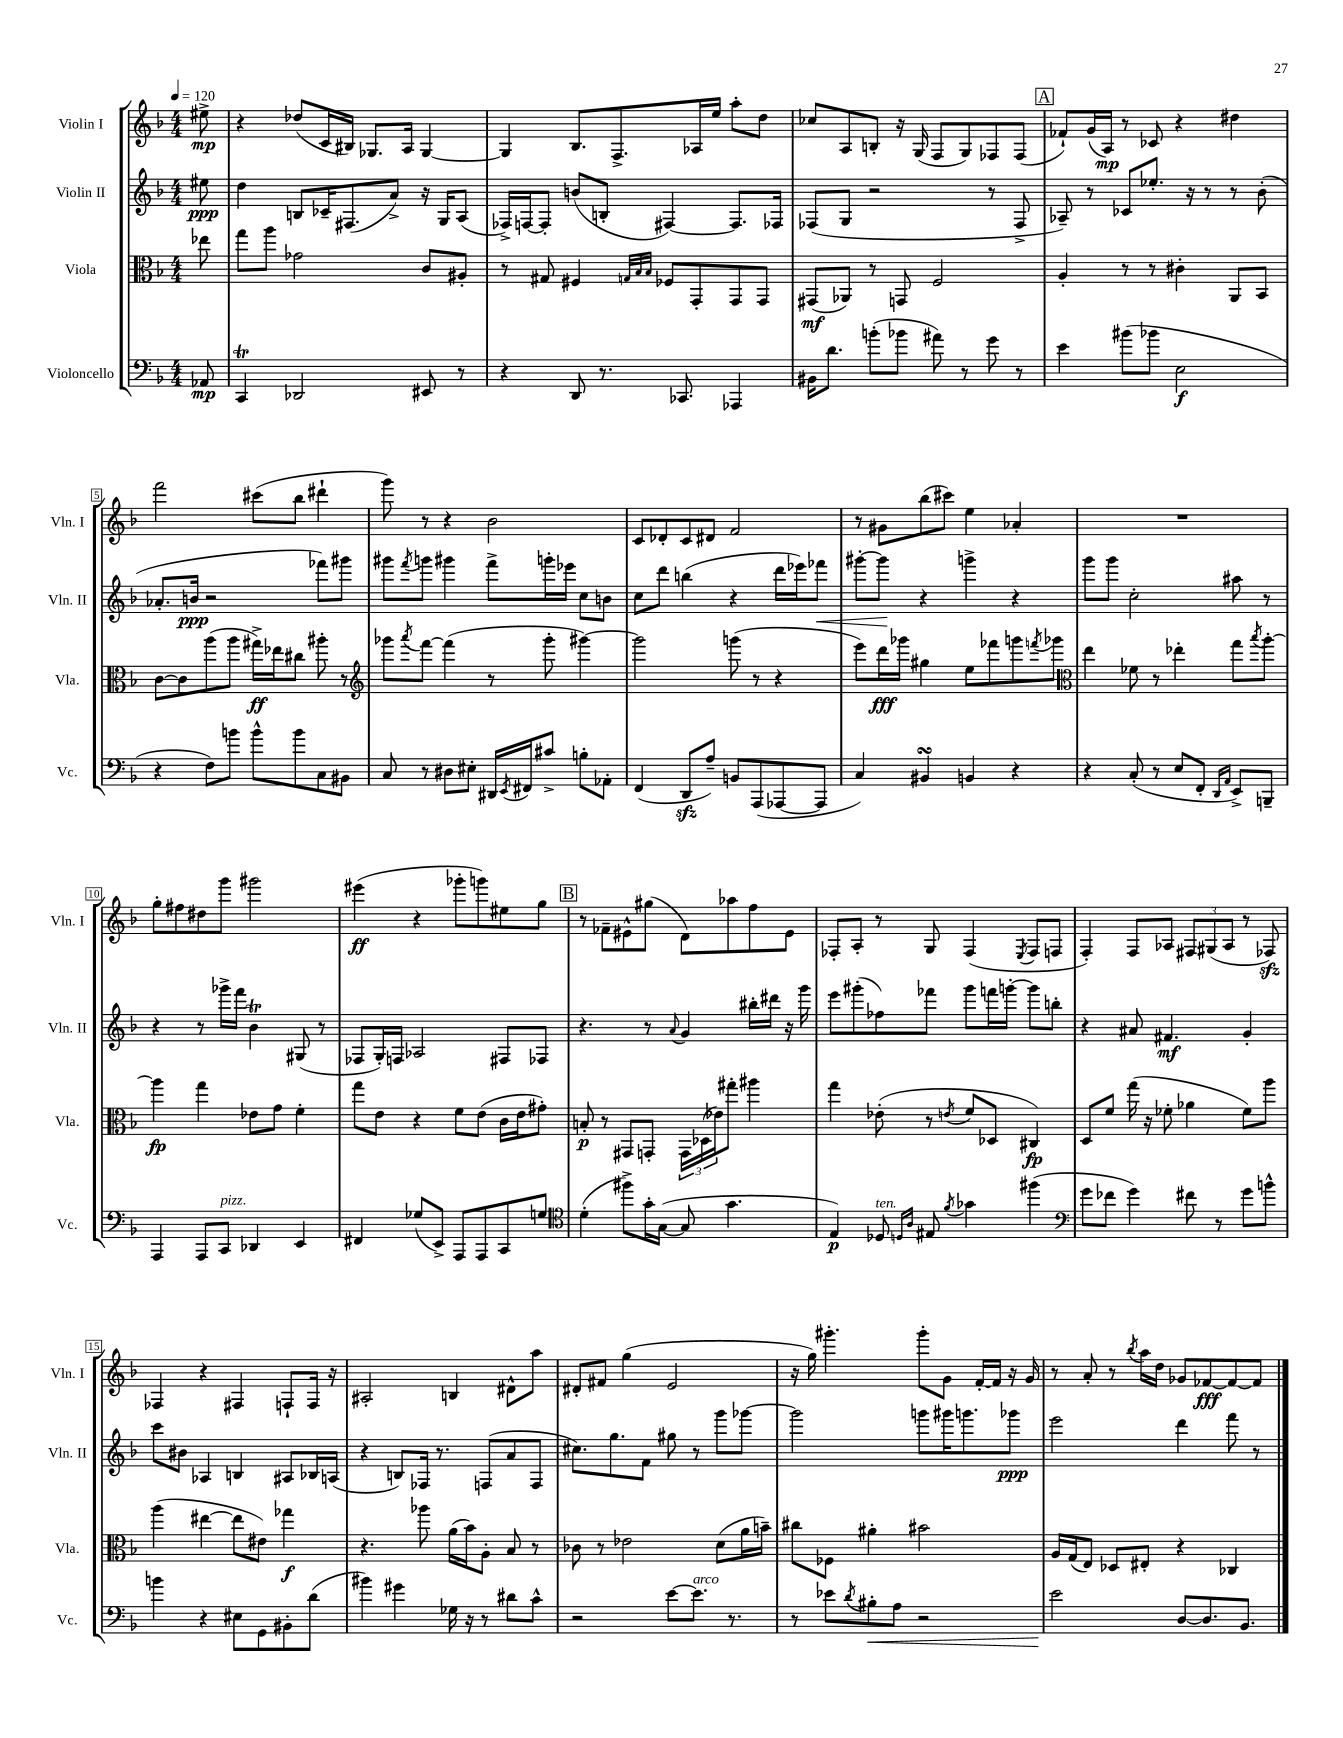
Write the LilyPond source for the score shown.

<<
\new StaffGroup <<
\new Staff = "s0" \with { instrumentName = "Violin I" shortInstrumentName = "Vln. I" } {
    \clef treble \key f \major \numericTimeSignature \time 4/4 \partial 8 \tempo 4 = 120
    eis''8->\mp |
    r4 des''8( c'16 bis16) ges8. a16 ges4~ |
    ges4 bes8. f8.-> aes16 e''16 a''8-. d''8 |
    ces''8 a8 b8-. r16 g16( f8 g8) fes8 fes8( |
    \mark \markup { \box "A" } fes'8-!) g'16( a16\mp) r8 ces'8 r4 dis''4 |
    f'''2 cis'''8( bes''8 dis'''4-! |
    g'''8) r8 r4 bes'2 |
    c'8 des'8-. c'8 dis'8 f'2 |
    r8 gis'8 bes''8( cis'''8) e''4 aes'4-. |
    R1 |
    g''8-. fis''8 dis''8 g'''8 gis'''2 |
    eis'''4\ff( r4 ges'''8-. g'''8) eis''8 g''8 |
    \mark \markup { \box "B" } r8 fes'8-- eis'8-^ gis''8( d'8) aes''8 f''8 eis'8 |
    fes8-. a8-. r8 g8 fes4( \acciaccatura { e8 } fes8 f8 |
    f4-.) f8 aes8 \tuplet 3/2 { fis8 gis8( aes8 } r8 fes8\sfz) |
    fes4 r4 fis4 f8-! f16 r16 |
    ais2-. b4 dis'8-^ a''8 |
    dis'8-. fis'8 g''4( e'2 |
    r16 g''16) gis'''4.-. gis'''8-. g'8 f'16~-. f'16 r16 g'16 |
    r8 a'8-. r8 \acciaccatura { bes''8 } a''16 d''16 ges'8 fes'8~\fff fes'8~ fes'8 \bar "|." |
}
\new Staff = "s1" \with { instrumentName = "Violin II" shortInstrumentName = "Vln. II" } {
    \clef treble \key f \major \numericTimeSignature \time 4/4 \partial 8
    eis''8\ppp |
    d''4 b8 ces'16-- fis8.( a'8->) r16 g16 a8( |
    fes16->) f16~ f8-. b'8( b8-. fis4~) fis8. fes16 |
    fes8( g8 r2 r8 fes8-> |
    \mark \markup { \box "A" } aes8--) r8 ces'8 ees''8.-. r16 r8 r8 bes'8-.( |
    aes'8.-. b'16\ppp r2 fes'''8) gis'''8 |
    gis'''8 \acciaccatura { f'''8 } g'''8 gis'''4 f'''8-> g'''16-. ees'''16 c''8 b'8 |
    c''8 d'''8 b''4( r4 d'''16 ees'''16) fes'''8\< |
    gis'''8~-. gis'''8\! r4 g'''4-> r4 |
    g'''8 g'''8 c''2-. ais''8 r8 |
    r4 r8 ges'''16-> f'''16 bes'4\trill gis8( r8 |
    fes8 g16-.) f16 aes2 fis8 fes8 |
    \mark \markup { \box "B" } r4. r8 \appoggiatura { a'8 } g'4 bis''16-. dis'''16 r16 g'''16 |
    e'''8 gis'''8-.( fes''8) fes'''8 gis'''8 f'''16 g'''16~-. g'''8 b''8-. |
    r4 ais'8 fis'4.\mf g'4-. |
    c'''8 bis'8 aes4 b4 ais8 bes16 a16( |
    r4 b8) fes16 r8. f8( a'8 f8 |
    cis''8.) g''8. f'8 gis''8 r8 g'''8 ges'''8~ |
    ges'''2 g'''8 gis'''16 g'''8. ges'''8\ppp |
    e'''2 d'''4 f'''8 r8 \bar "|." |
}
\new Staff = "s2" \with { instrumentName = "Viola" shortInstrumentName = "Vla." } {
    \clef alto \key f \major \numericTimeSignature \time 4/4 \partial 8
    ees''8 |
    g''8 a''8 ges'2 c'8 ais8-. |
    r8 gis8 fis4 \grace { g32 bes32 bes32 } fes8 g,8-. g,8 g,8 |
    gis,8\mf( aes,8) r8 g,8 f2 |
    \mark \markup { \box "A" } a4-. r8 r8 cis'4-. a,8 bes,8 |
    c'8~ c'8 a''8( a''8 gis''16->\ff) ees''16 cis''8 ais''8-. r8 |
    \clef treble ges'''8 \acciaccatura { a'''8 } f'''8~ f'''4( r8 ges'''8-. gis'''4~) |
    gis'''2 g'''8( r8 r4 |
    e'''8) d'''16\fff ges'''16 gis''4 e''8 fes'''8 g'''8 \acciaccatura { f'''8 } ges'''8 |
    \clef alto e''4 fes'8 r8 ees''4-. g''8 \acciaccatura { bes''8 } a''8~-. |
    a''4\fp g''4 ees'8 g'8 f'4-. |
    g''8 e'8 r4 f'8 e'8( c'16 e'16 gis'8-.) |
    \mark \markup { \box "B" } b8-.\p r8 gis,8 g,8-. \tuplet 3/2 { g,16 des16( ees'16) } gis''8-. ais''4 |
    g''4 ees'8-.( r8 \acciaccatura { e'8 } f'8 des8 cis4\fp) |
    d8 f'8 g''16( r16 fes'8-. aes'4 fes'8) a''8 |
    a''4( eis''4~ eis''8 eis'8) ges''4\f |
    r4. aes''8 a'16( bes'16) a8-. bes8 r8 |
    ces'8 r8 ees'2 d'8( a'16 b'16--) |
    cis''8 fes8 ais'4-. bis'2 |
    a16 g16( e8) des8 eis8-. r4 ces4 \bar "|." |
}
\new Staff = "s3" \with { instrumentName = "Violoncello" shortInstrumentName = "Vc." } {
    \clef bass \key f \major \numericTimeSignature \time 4/4 \partial 8
    aes,8\mp |
    c,4\trill des,2 eis,8 r8 |
    r4 d,8 r8. ces,8. aes,,4 |
    bis,16 d'8. b'8-.( bes'8 ais'8) r8 g'8 r8 |
    \mark \markup { \box "A" } e'4 bis'8( bes'8 e2\f |
    r4 f8) b'8 b'8-^ b'8 c8 bis,8 |
    c8 r8 dis8 eis8-. dis,16 \acciaccatura { e,8 } fis,16 cis'8-> b8-. aes,8-. |
    f,4( d,8\sfz a8--) b,8 a,,8( aes,,8~ aes,,8 |
    c4) bis,4\turn b,4 r4 |
    r4 c8-.( r8 e8 f,8-. \grace { d,16 a,16 } e,8->) b,,8-- |
    a,,4 a,,8 c,8^\markup { \italic "pizz." } des,4 e,4 |
    fis,4 ges8( e,8->) a,,8 a,,8 c,8 g8 |
    \mark \markup { \box "B" } \clef tenor d'4-.( fis''8->) g'16-. g16~( g8 g'4. |
    e4\p) des8^\markup { \italic "ten." } \grace { d16 a16 } eis8 \acciaccatura { f'8 } ges'4 fis''4( |
    \clef bass g'8 fes'8 g'4) fis'8 r8 g'8 b'8-^ |
    b'4 r4 eis8 g,8 bis,8-. d'8( |
    bis'4) gis'4 ges16 r16 r8 dis'8 c'8-^ |
    r2 e'8~ e'8.^\markup { \italic "arco" } r8. |
    r8 ees'8 \acciaccatura { d'8 } bis8-.\< a8 r2 |
    e'2\! d8~ d8. bes,8. \bar "|." |
}
>>
>>
\layout { \context { \Score \override BarNumber.stencil = #(make-stencil-boxer 0.1 0.3 ly:text-interface::print) } }
